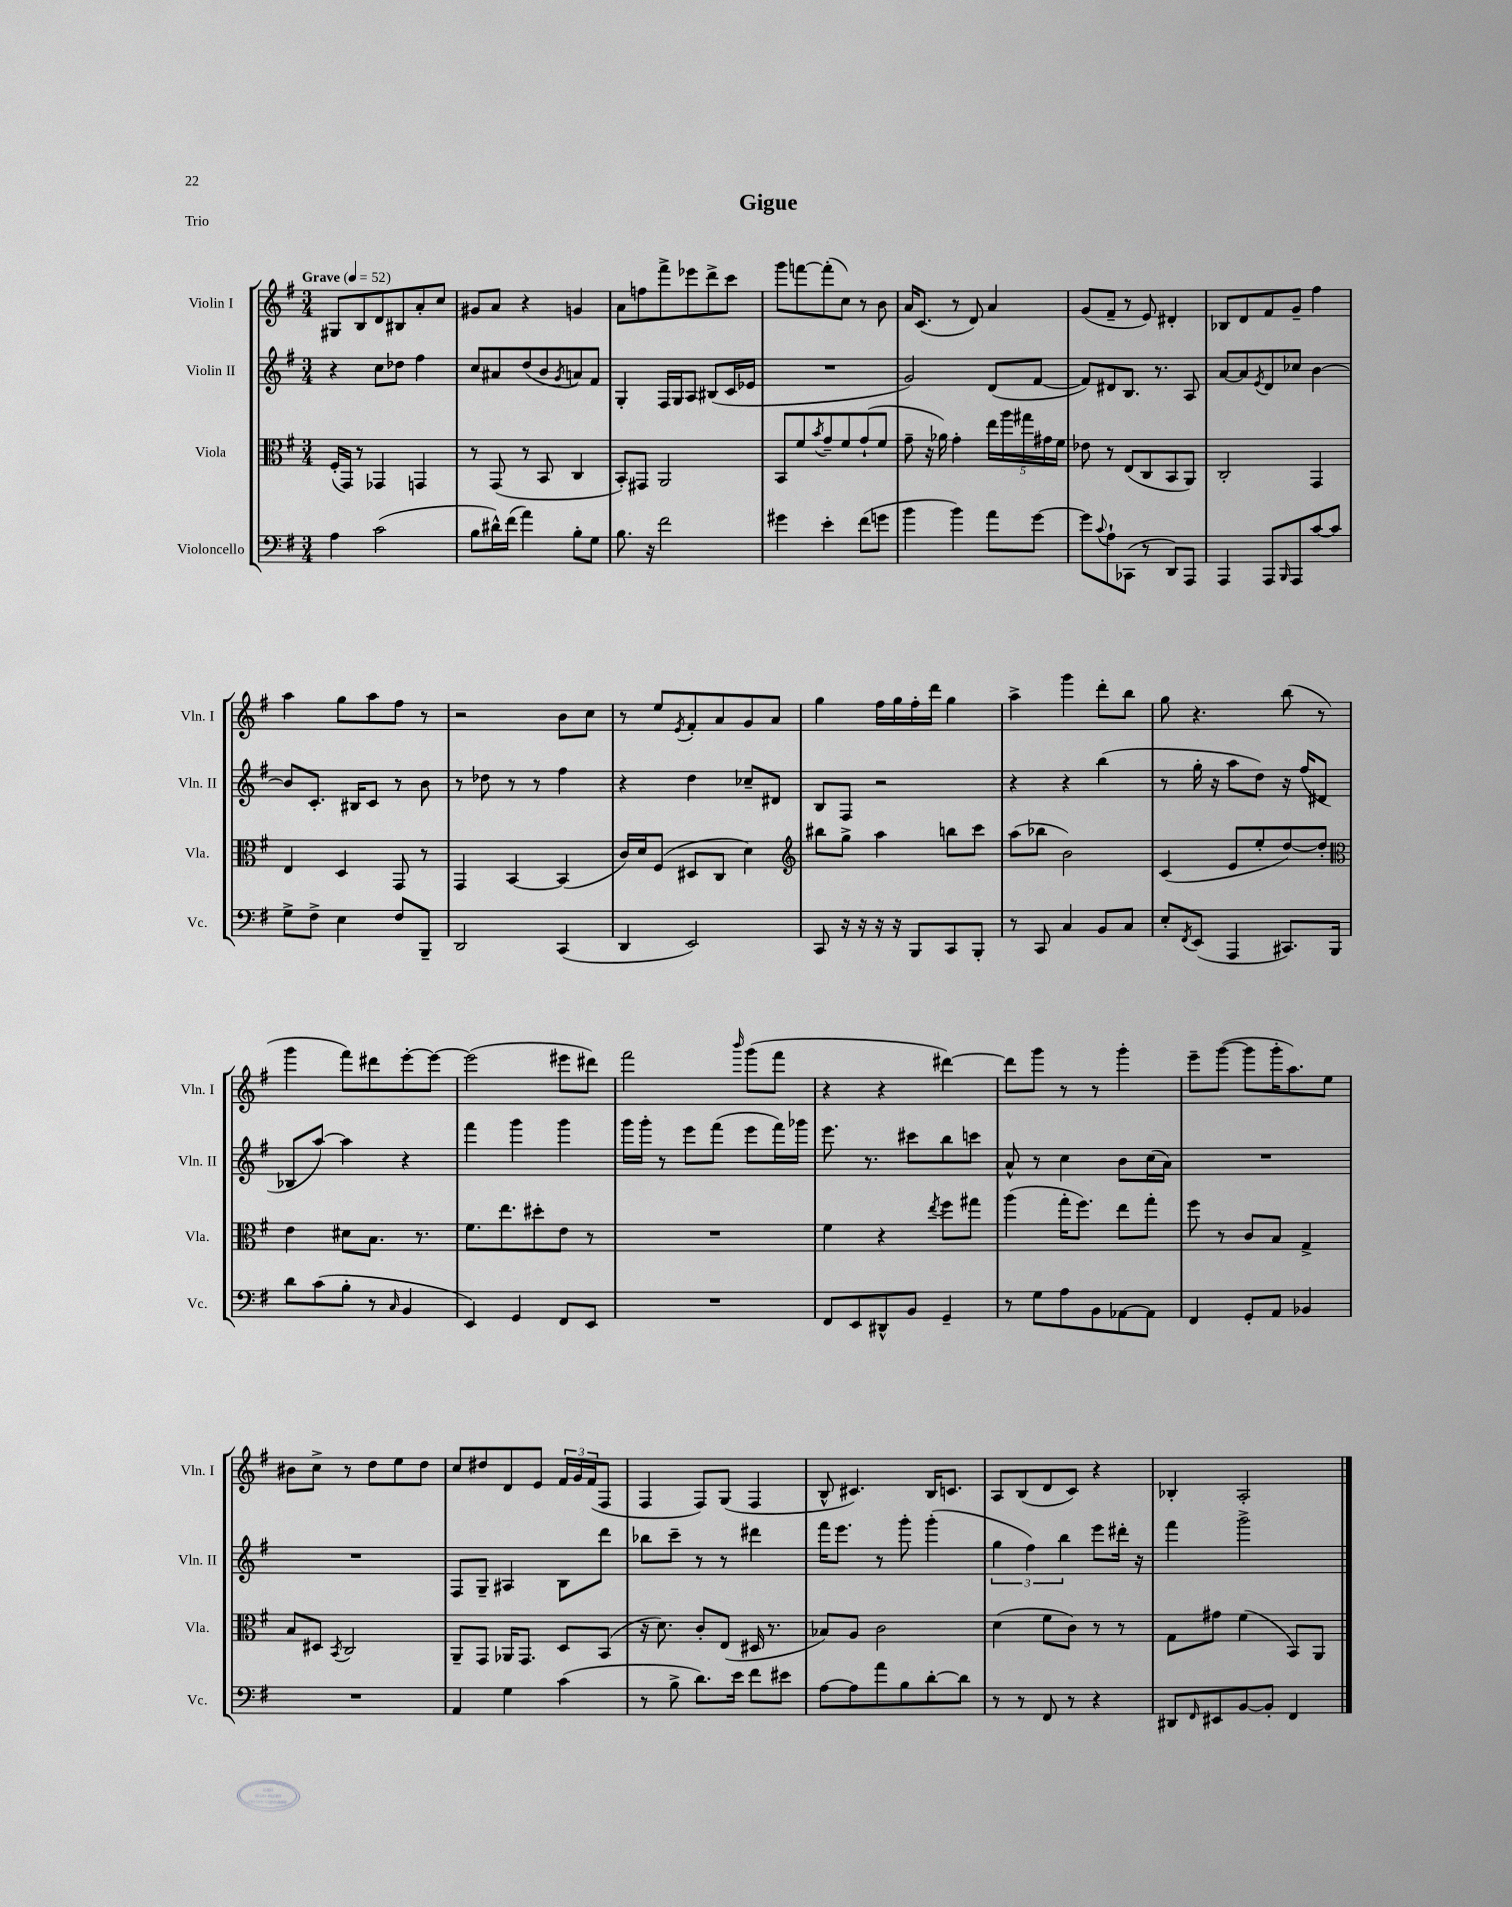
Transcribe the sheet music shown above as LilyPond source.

\header { title = "Gigue" piece = "Trio" }
<<
\new StaffGroup <<
\new Staff = "s0" \with { instrumentName = "Violin I" shortInstrumentName = "Vln. I" } {
    \clef treble \key g \major \numericTimeSignature \time 3/4 \tempo "Grave" 4 = 52
    gis8 b8 d'8 bis8 a'8-. c''8 |
    gis'8 a'8 r4 g'4 |
    a'8 f''8 fis'''8-> ees'''8 d'''8-> c'''8 |
    g'''8 f'''8~ f'''8-.( c''8) r8 b'8 |
    a'16 c'8.( r8 d'8) a'4 |
    g'8( fis'8-- r8 e'8) dis'4-. |
    bes8 d'8 fis'8 g'8-- fis''4 |
    a''4 g''8 a''8 fis''8 r8 |
    r2 b'8 c''8 |
    r8 e''8 \acciaccatura { e'8 } fis'8-. a'8 g'8 a'8 |
    g''4 fis''16 g''16 fis''16-. d'''16 g''4 |
    a''4-> g'''4 d'''8-. b''8 |
    g''8 r4. b''8( r8 |
    g'''4 fis'''8) dis'''8 e'''8~-. e'''8~ |
    e'''2( eis'''8 dis'''8) |
    fis'''2 \grace { b'''16 } g'''8( fis'''8 |
    r4 r4 dis'''4~) |
    dis'''8 g'''8 r8 r8 g'''4-. |
    e'''8-- g'''8~( g'''8 g'''16-. a''8.) e''8 |
    bis'8 c''8-> r8 d''8 e''8 d''8 |
    c''8 dis''8 d'8 e'8 \tuplet 3/2 { fis'16 g'16 fis'16( } fis8 |
    fis4 fis8) g8( fis4 |
    b8-^ cis'4.) b16 c'8. |
    a8 b8( d'8 c'8) r4 |
    bes4-. a2-. \bar "|." |
}
\new Staff = "s1" \with { instrumentName = "Violin II" shortInstrumentName = "Vln. II" } {
    \clef treble \key g \major \numericTimeSignature \time 3/4
    r4 c''8 des''8 fis''4 |
    c''8 ais'8 d''8( b'8 \acciaccatura { g'8 } a'8) fis'8 |
    g4-. fis16 g16 a8 bis8( c'16 ees'16 |
    R2. |
    g'2) d'8( fis'8~ |
    fis'8) dis'8 b8. r8. a8 |
    a'8~ a'8 \acciaccatura { e'8 } d'8 ces''8 b'4~ |
    b'8 c'8.-. bis16 c'8 r8 b'8 |
    r8 des''8 r8 r8 fis''4 |
    r4 d''4 ces''8-- dis'8 |
    b8 fis8 r2 |
    r4 r4 b''4( |
    r8 g''16-. r16 a''8 d''8) r16 fis''16( dis'8 |
    bes8 a''8~) a''4 r4 |
    fis'''4 g'''4 g'''4 |
    g'''16 g'''16-. r8 e'''8 fis'''8( e'''8 fis'''16) ges'''16 |
    e'''8. r8. cis'''8 b''8 c'''8 |
    a'8-^ r8 c''4 b'8 c''16( a'16) |
    R2. |
    R2. |
    fis8 g8-- ais4 b8 d'''8 |
    bes''8 c'''8-- r8 r8 dis'''4 |
    fis'''16 e'''8. r8 g'''8-. g'''4-.( |
    \tuplet 3/2 { g''4 fis''4) b''4 } e'''8 dis'''16-. r16 |
    fis'''4 g'''2-> \bar "|." |
}
\new Staff = "s2" \with { instrumentName = "Viola" shortInstrumentName = "Vla." } {
    \clef alto \key g \major \numericTimeSignature \time 3/4
    fis16-.( g,16) r8 ges,4 g,4 |
    r8 g,8( r8 b,8 c4 |
    b,8-.) gis,8 a,2 |
    b,8 fis'8 \acciaccatura { b'8 } g'8-- fis'8 g'8-!( fis'8 |
    g'8-- r16 aes'16) g'4-. \tuplet 5/4 { e''16 a''16 gis''16 gis'16 fis'16 } |
    ees'8 r8 e8( c8 b,8 a,8) |
    c2-. g,4 |
    e4 d4 g,8 r8 |
    g,4 b,4~ b,4( |
    c'16) d'16 fis8( dis8 c8 d'4) |
    \clef treble bis''8 g''8-> a''4 b''8 c'''8 |
    a''8( bes''8 b'2) |
    c'4( e'8 e''8-. d''8~) d''8-. |
    \clef alto e'4 dis'8 b8. r8. |
    fis'8. e''8. dis''8-. e'8 r8 |
    R2. |
    fis'4 r4 \acciaccatura { e''8 } fis''8 gis''8 |
    a''4( g''16-. fis''8.) e''8 g''8-. |
    fis''8 r8 c'8 b8 g4-> |
    b8 dis8 \acciaccatura { b,8 } c2 |
    a,8-- g,8 aes,16 g,8. d8 b,8( |
    r16 d'8.) c'8-. e8( dis16 r8. |
    bes8) a8 c'2 |
    d'4( fis'8 c'8) r8 r8 |
    g8 gis'8 fis'4( b,8) a,8 \bar "|." |
}
\new Staff = "s3" \with { instrumentName = "Violoncello" shortInstrumentName = "Vc." } {
    \clef bass \key g \major \numericTimeSignature \time 3/4
    a4 c'2( |
    b8 dis'16-^) fis'16( a'4) b8-. g8 |
    b8. r16 fis'2 |
    gis'4 e'4-. fis'8( g'8 |
    b'4 b'4) a'8 g'8~ |
    g'8 \appoggiatura { c'8 } a8-! ces,8( r8 d,8) a,,8 |
    a,,4 a,,8 \grace { b,,16 } a,,8 c'8~ c'8 |
    g8-> fis8-> e4 fis8 b,,8-- |
    d,2 c,4( |
    d,4 e,2) |
    c,8 r16 r16 r16 r16 b,,8 c,8 b,,8-. |
    r8 c,8 c4 b,8 c8 |
    e8-. \acciaccatura { fis,8 } e,8( a,,4 cis,8.) b,,16 |
    d'8 c'8( b8-. r8 \grace { c16 } b,4 |
    e,4) g,4 fis,8 e,8 |
    R2. |
    fis,8 e,8 dis,8-^ b,8 g,4-- |
    r8 g8 a8 b,8 aes,8~ aes,8 |
    fis,4 g,8-. a,8 bes,4 |
    R2. |
    a,4 g4 c'4( |
    r8 b8-> d'8.) e'16 fis'8 eis'8 |
    a8~ a8 a'8 b8 d'8~-. d'8 |
    r8 r8 fis,8 r8 r4 |
    dis,8 \grace { fis,16 } eis,8 b,8~ b,8-. fis,4 \bar "|." |
}
>>
>>
\layout { \context { \Score \remove "Bar_number_engraver" } }
